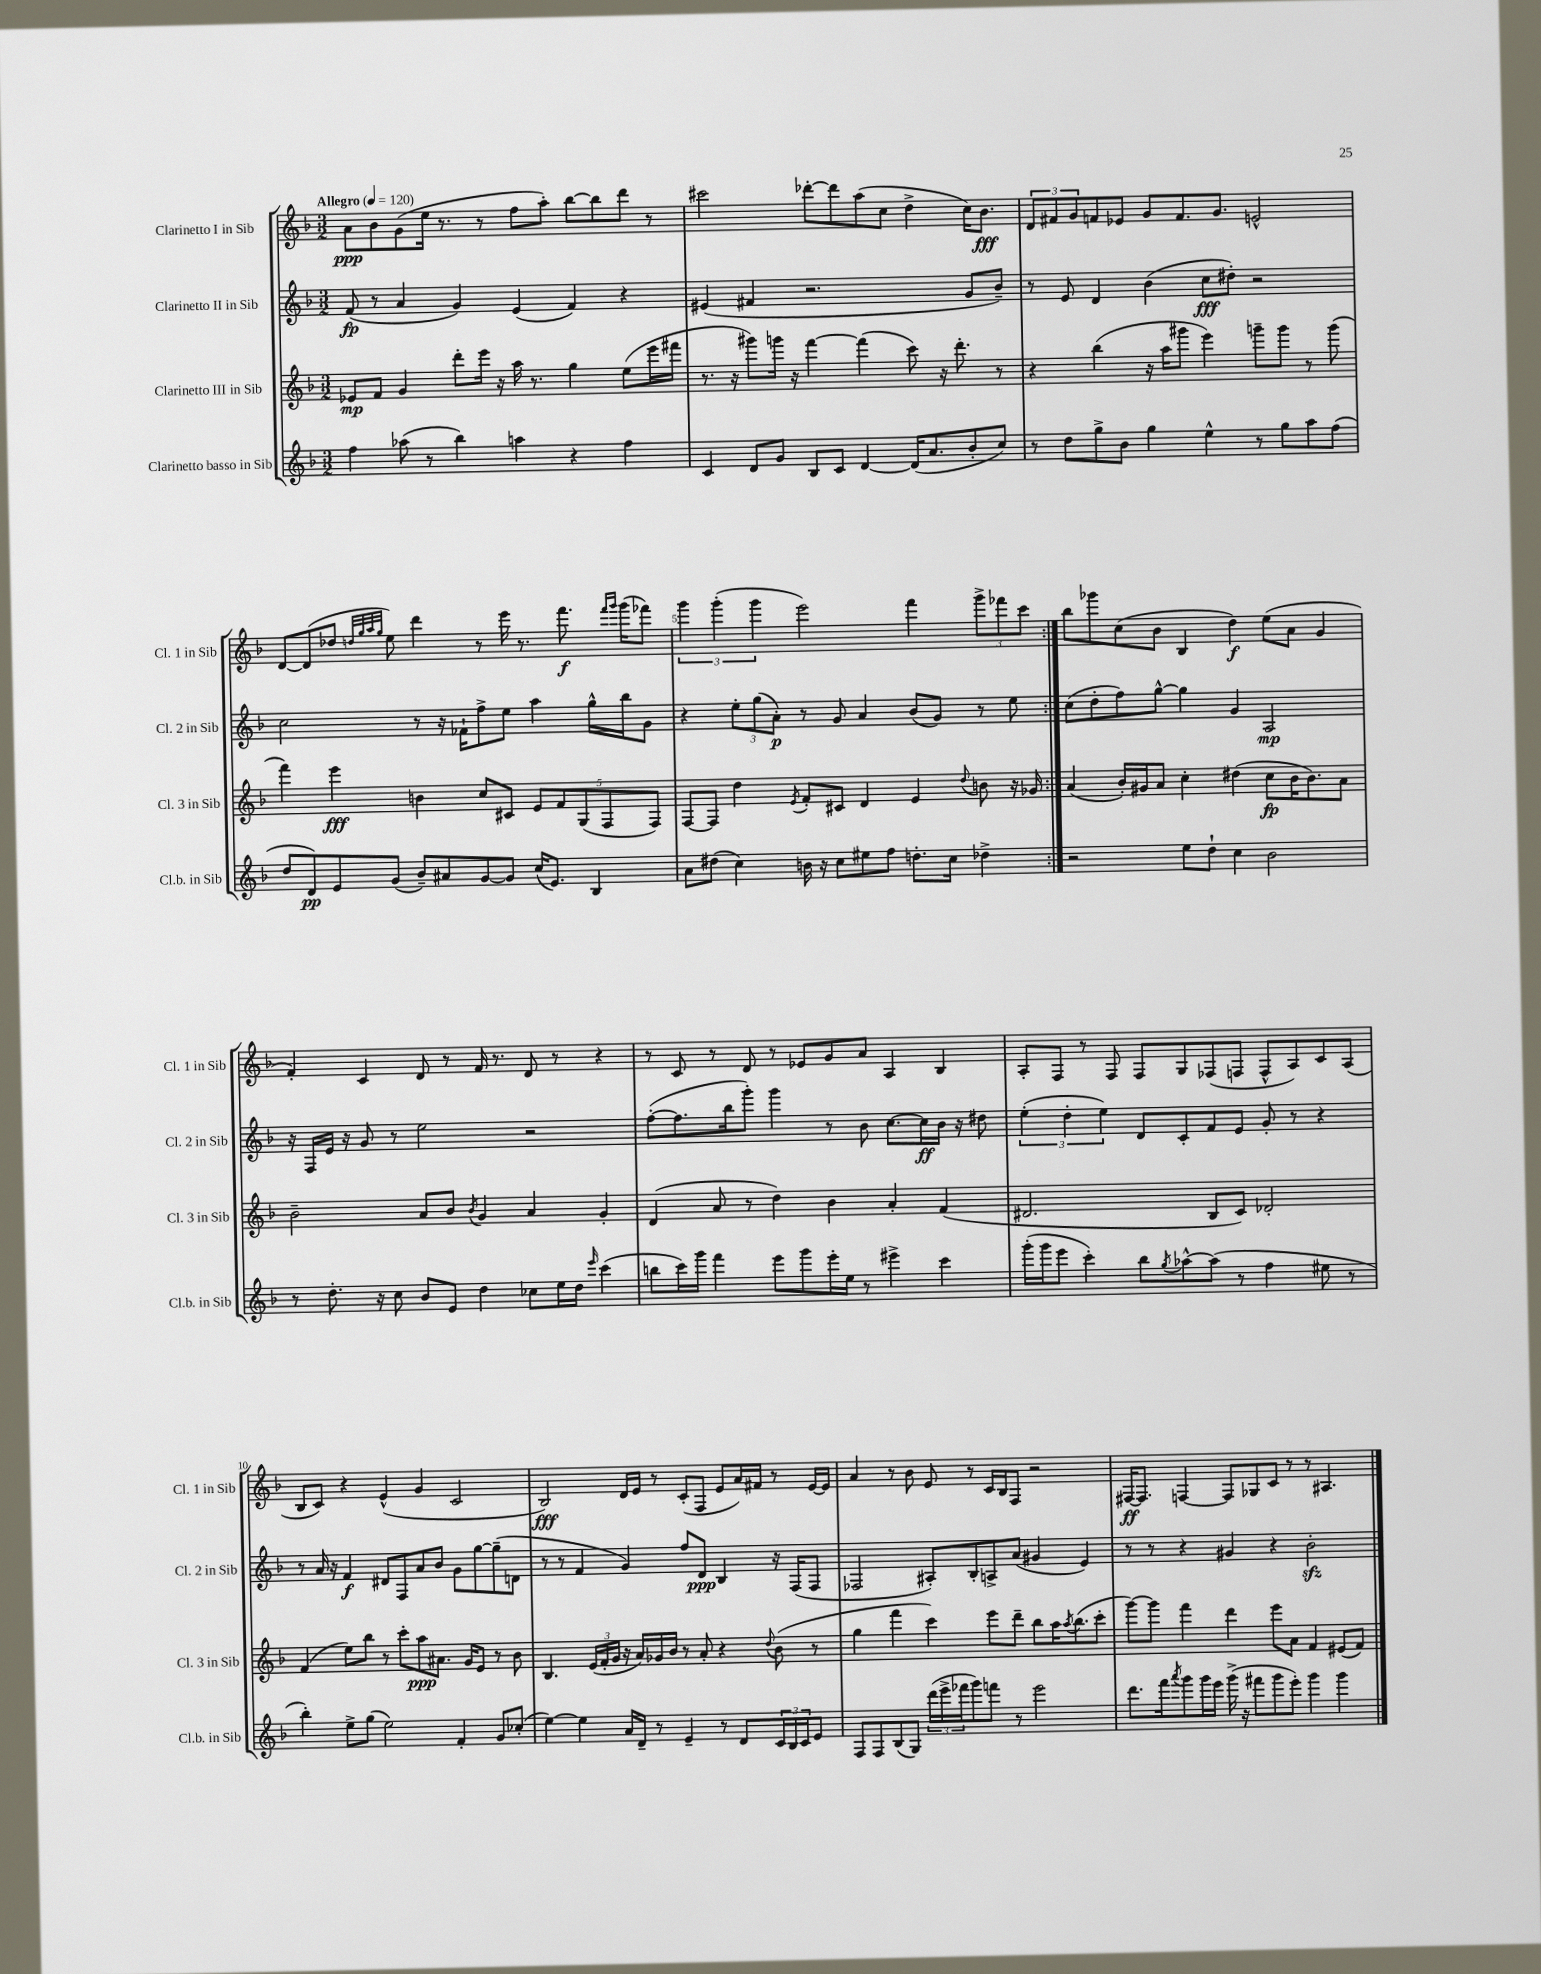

**kern	**kern	**kern	**kern
*staff4	*staff3	*staff2	*staff1
*clefG2	*clefG2	*clefG2	*clefG2
*k[b-]	*k[b-]	*k[b-]	*k[b-]
*M3/2	*M3/2	*M3/2	*M3/2
*MM120	*MM120	*MM120	*MM120
4ff	8e-	(8f	8a
.	8f	8r	8b-
(8aa-	4g	4a	(8g
8r	.	.	16ee
.	.	.	8.r
4bb-)	8ddd'	4g)	.
.	16eee	.	8r
.	16r	.	.
4aa	16aa	(4e	8ff
.	8.r	.	.
.	.	.	8aa')
4r	4gg	4f)	[8bb-
.	.	.	8bb-]
4ff	(8ee	4r	8ddd
.	16eee	.	8r
.	16fff#	.	.
=	=	=	=
4c	8.r	(4e#	2ccc#
.	16r	.	.
8d	8ggg#)	4f#	.
8g	16ggg	.	.
.	16r	.	.
8B-	[4fff	2.r	[8ddd-'
8c	.	.	8ddd-]
[4d	(4fff]	.	(8aa
.	.	.	8cc
(16d]	8ccc)	.	4dd^
8.a	.	.	.
.	16r	.	.
.	8.ddd'	.	.
8b-'	.	8g	16cc)
.	.	.	8.b-
8cc)	8r	8b-~)	.
=	=	=	=
8r	4r	8r	12d
.	.	.	12f#
8dd	.	8e	.
.	.	.	12g
8gg^	(4bb-	4d	8f
8b-	.	.	8e-
4gg	16r	(4b-	8g
.	16aa	.	.
.	8ggg#	.	8.f
4ee^^	4eee)	8cc	.
.	.	.	8.g
.	.	8dd#')	.
8r	8ggg~	2r	2e^^
8gg	8ggg	.	.
8aa	8r	.	.
(8ff	(8ggg	.	.
=	=	=	=
8dd	4fff)	2cc	[8d
8d)	.	.	(8d]
8e	4eee	.	8dd-
.	.	.	32qqdd
.	.	.	32qqgg
.	.	.	32qqaa
.	.	.	32qqgg
(8g	.	.	8ee)
8b-~)	4b	8r	4ddd
8a#	.	16r	.
.	.	16f-`	.
[8g	8cc	8ff^	8r
8g]	8c#	8ee	16eee
.	.	.	8.r
(16cc	10e	4aa	.
8.e)	.	.	.
.	10f	.	.
.	.	.	8.fff
.	(10G	.	.
4B-	.	16gg^^	.
.	10F	.	.
.	.	.	16qqfff
.	.	.	16qqggg
.	.	16bb-	(16ggg
.	.	8g	8fff-)
.	10F)	.	.
=	=	=	=
8a	[8F	4r	6ggg
(8dd#	8F]	.	.
.	.	.	(6ggg'
4cc)	4dd	12ee'	.
.	.	(12gg	6ggg
.	.	12a')	.
.	8qe	.	.
16b	8f'	8r	2eee)
16r	.	.	.
8cc	8c#	8g	.
8ee#	4d	4a	.
8ff	.	.	.
8.dd'	4e	(8b-	4fff
.	.	8g)	.
16cc	.	.	.
.	8qqdd	.	.
4dd-^	8b	8r	12ggg^
.	.	.	12fff-
.	16r	8ee	.
.	.	.	12ccc
.	16g-	.	.
=:|!	=:|!	=:|!	=:|!
2r	(4a	(8cc	8bb-
.	.	8dd'	8ggg-
.	16b-')	8ff)	(8cc
.	16g#	.	.
.	8a	[8gg^^	8b-
8ee	4cc'	4gg]	4B-
8dd`	.	.	.
4cc	(4dd#	4g	4dd)
2b-	8cc	2A	(8ee
.	16b-	.	8a
.	8.b-)	.	.
.	.	.	4g
.	8a	.	.
=	=	=	=
8r	2b-~	16r	4f')
.	.	16F	.
8.dd'	.	16e	.
.	.	16r	.
.	.	8g	4c
16r	.	.	.
8cc	.	8r	.
8b-	8a	2ee	8d
8e	8b-	.	8r
.	8qb-	.	.
4dd	4g	.	16f
.	.	.	8.r
8cc-	4a	2r	8d
16ee	.	.	8r
16dd	.	.	.
16qqeee	.	.	.
(4ccc	4g'	.	4r
=	=	=	=
8bb	(4d	([8ff'	8r
16ccc)	.	8.ff]	8c
16ggg	.	.	.
4fff	8a	.	8r
.	.	16bb-	.
.	8r	8ggg')	8d
8eee	4dd)	4ggg	8r
8ggg	.	.	8e-
16eee'	4b-	8r	8g
16ee	.	.	.
8r	.	8b-	8a
4eee#^	4a'	[8.cc	4A
.	.	16cc]	.
4ccc	(4f	16b-	4B-
.	.	16r	.
.	.	8dd#	.
=	=	=	=
(16ggg'	2.d#	(6ee'	8A'
16ggg	.	.	.
8eee	.	.	8F
.	.	6dd'	.
4ccc')	.	.	8r
.	.	6ee)	.
.	.	.	8F
8bb-	.	8d	8F
8qgg	.	.	.
[8aa-^^	.	8c'	8G
(8aa-]	8B-	8f	(8F-
8r	8c)	8e	8F
4ff	2d-'	8g'	8F^^
.	.	8r	8A)
8ee#	.	4r	8c
8r	.	.	(8A
=	=	=	=
4bb-')	(4f	8r	8B-
.	.	16a	8c)
.	.	16r	.
8ee^	8ee)	4f	4r
(8gg	8bb-	.	.
2ee)	8r	8d#	(4e^^
.	8ccc'	8F	.
.	8aa	8a	4g
.	8.a#	8b-	.
4f'	.	8g	2c
.	16g	.	.
.	8e	[8gg	.
8g	8r	(8gg~]	.
(8cc-'	8b-	8d	.
=	=	=	=
[4ee)	4.B-	8r	2B-)
.	.	8r	.
4ee]	.	4f	.
.	(24e	.	.
.	24f'	.	.
.	24g	.	.
16a	16r	4g)	16d
16d~	16a)	.	16e
8r	16g-	.	8r
.	16b-	.	.
4e~	8r	8ff	(8c'
.	8a'	8d	8F
8r	4r	4B-	8e
8d	.	.	16a)
.	.	.	16f#
.	8qqdd	.	.
24c	(8b-	16r	8r
24B-	.	.	.
.	.	(16F	.
24c	.	.	.
8e	8r	8F	[16e
.	.	.	16e]
=	=	=	=
8F	4gg	2F-	4a
8F	.	.	.
(8B-	4fff	.	8r
8G)	.	.	8b-
(24ddd	4ccc)	8A#')	8e
24eee^	.	.	.
24fff-	.	.	.
8ggg)	.	8B-'	8r
8fff	8eee	8A^	16c
.	.	.	16B-
8r	8ddd~	(8a	8F
2eee	8bb-	4g#	2r
.	16aa	.	.
.	8qaa	.	.
.	(8.bb-	.	.
.	.	4e)	.
.	8ccc'	.	.
=	=	=	=
8.ddd	[8ggg)	8r	[16F#
.	.	.	8.F#]
.	8ggg]	8r	.
16fff	.	.	.
8qaaa	.	.	.
8ggg	4fff	4r	[4F
16ggg	.	.	.
16eee	.	.	.
(16ggg^	4ddd	4g#	8F]
16r	.	.	.
8fff#	.	.	8G-
8ggg	8eee	4r	8c
8eee')	8a	.	8r
4ggg	4f	2b-'	8r
.	.	.	4.A#
4ggg	(8e#	.	.
.	8f)	.	.
==	==	==	==
*-	*-	*-	*-
